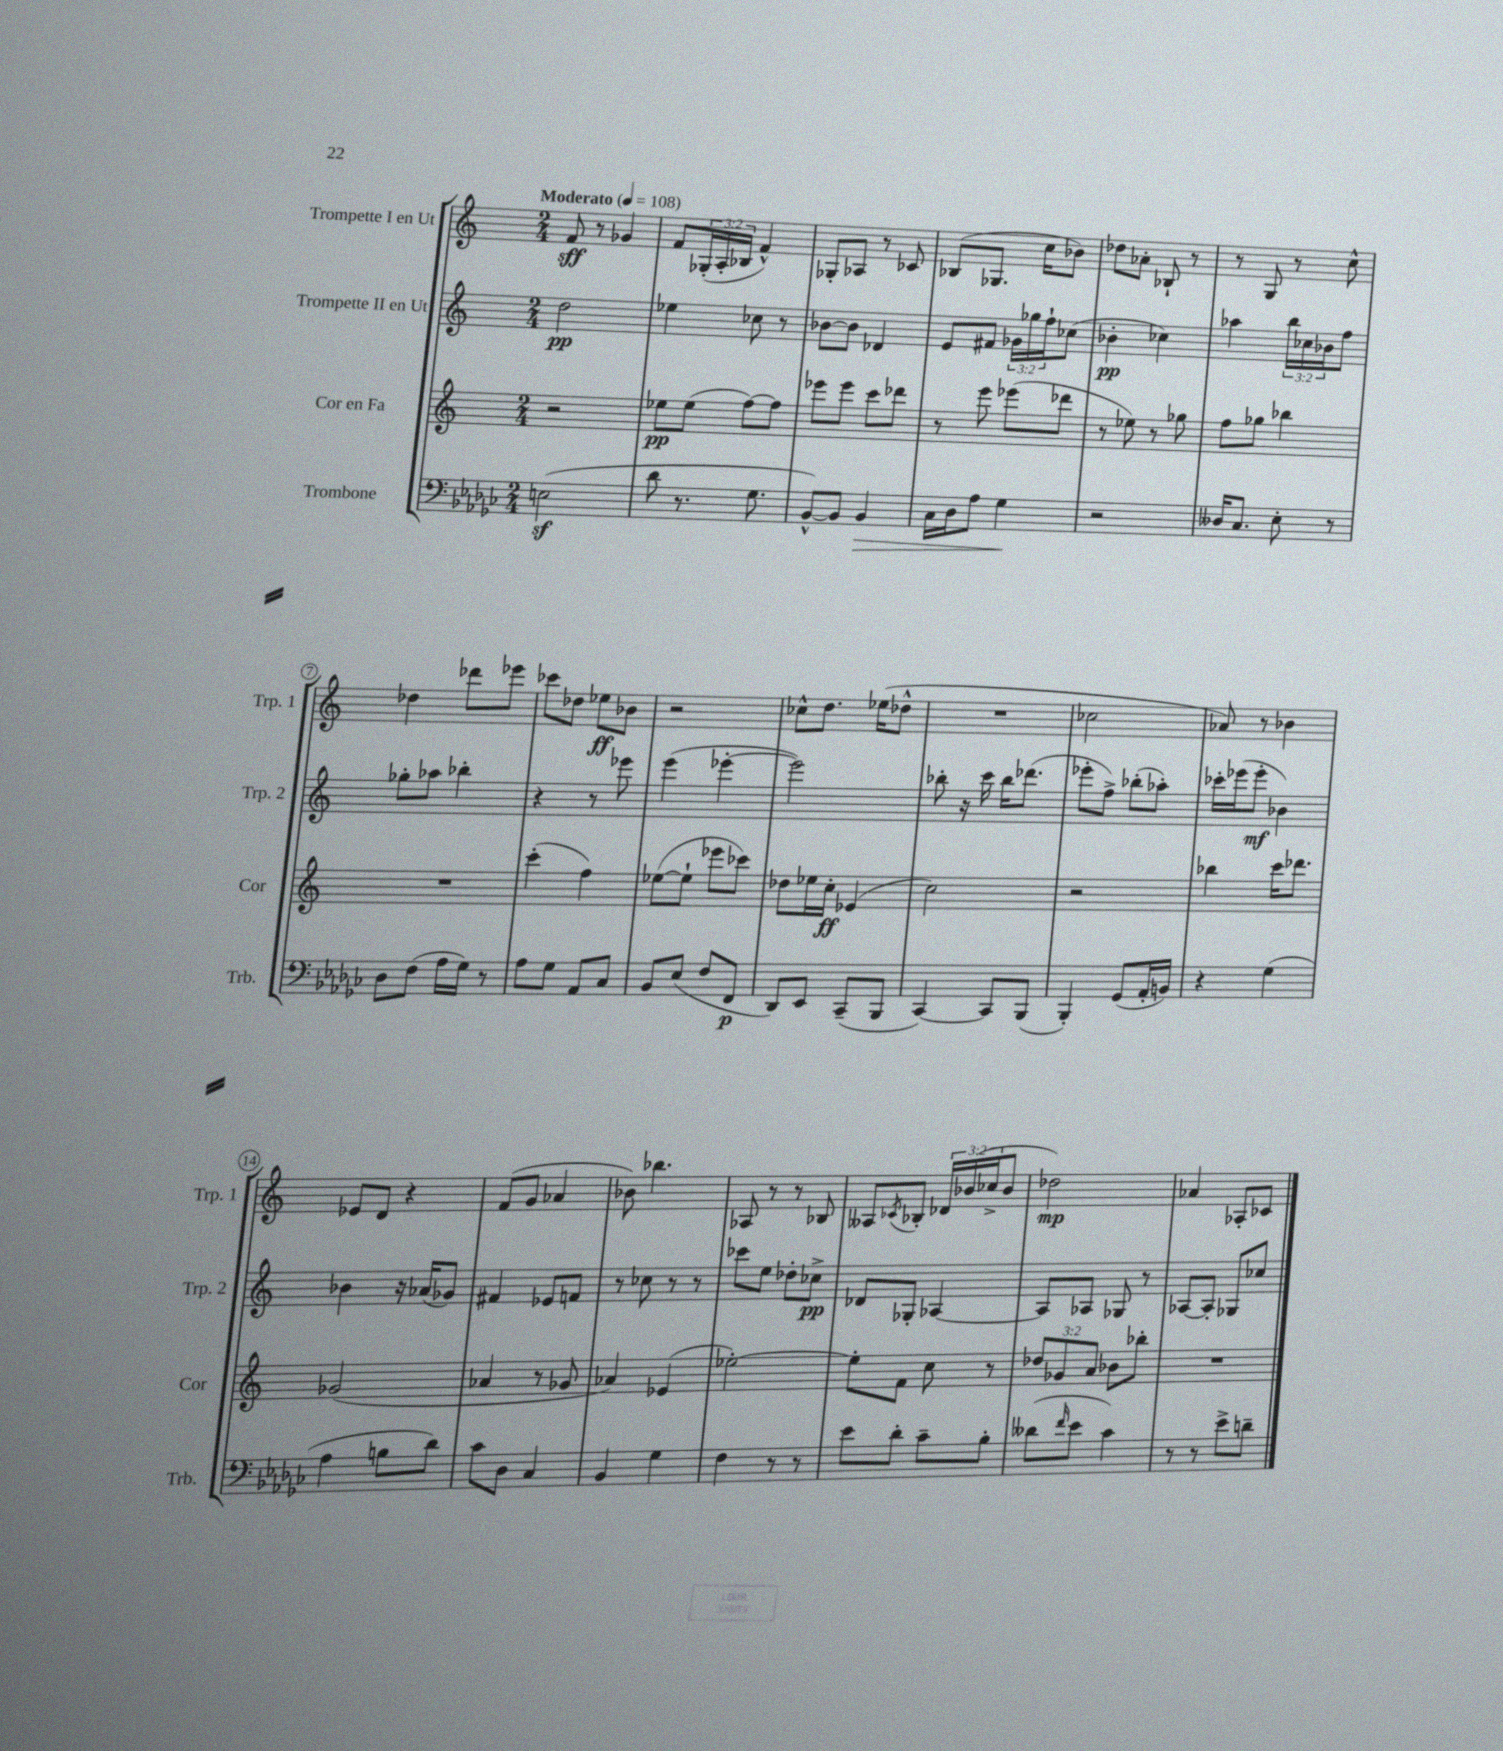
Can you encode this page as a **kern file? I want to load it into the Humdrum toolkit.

**kern	**kern	**kern	**kern
*staff4	*staff3	*staff2	*staff1
*clefF4	*clefG2	*clefG2	*clefG2
*k[b-e-a-d-g-c-]	*k[]	*k[]	*k[]
*M2/4	*M2/4	*M2/4	*M2/4
*MM108	*MM108	*MM108	*MM108
(2E\	2r	2dd\	8f/
.	.	.	8r
.	.	.	4g-/
=	=	=	=
8d-\	8ee-\L	4ee-\	8f/L
8.r	(8ee-\J	.	(24G-'/L
.	.	.	24A'/
.	.	.	24B-/JJ
.	[8ff\L)	8cc-\	4f^^/)
8.G-\	.	.	.
.	8ff\]J	8r	.
=	=	=	=
[8BB-^^/L)	8eee-\L	[8b-\L	8G-'/L
8BB-/]J	8eee-\J	8b-\]J	8A-/J
4BB-/	8ccc\L	4d-/	8r
.	8ddd-\J	.	8c-/
=	=	=	=
16C-\LL	8r	8e/L	(8B-/L
16D-\J	.	.	.
8A-\J	8eee\	8f#/J	8.G-/J
4G-\	(8eee-\L	24g-\LL	.
.	.	24gg-\	.
.	.	.	16cc\LK
.	.	24ff`\J	.
.	8ddd-\J	(8cc-\J	8b-\J)
=	=	=	=
2r	8r	4b-'\	8dd-\L
.	8ee-\)	.	8a-'\J
.	8r	4cc-\)	8B-`/
.	8gg-\	.	8r
=	=	=	=
16D--/LK	8ff\L	4aa-\	8r
8.C-/J	.	.	.
.	8gg-\J	.	8G/
8E-'\	4bb-\	24bb\LL	8r
.	.	24cc-\	.
.	.	24b-\J	.
8r	.	8ff\J	8cc^^\
=	=	=	=
8D-\L	2r	8gg-'\L	4dd-\
(8F\J	.	8aa-\J	.
16A-\LL	.	4bb-'\	8ddd-\L
16G-\JJ)	.	.	.
8r	.	.	8eee-\J
=	=	=	=
8A-\L	(4ccc'\	4r	8ccc-\L
8G-\J	.	.	8dd-\J
8AA-/L	4ff\)	8r	8ee-\L
8C-/J	.	8eee-\	8b-\J
=	=	=	=
8BB-/L	([8ee-\L	(4eee\	2r
(8E-/J	8ee-`\]J	.	.
8F/L	8eee-\L	[4eee-'\	.
8FF/J	8ccc-\J)	.	.
=	=	=	=
8DD-/L)	8dd-\L	2eee-\])	8cc-^^\L
8EE-/J	16ee-\L	.	8.dd\J
.	16cc'\JJ	.	.
(8CC-~/L	(4e-/	.	.
.	.	.	(16ee-\LK
8BBB-/J	.	.	8dd-^^\J
=	=	=	=
[4CC-/)	2cc\)	8bb-'\	2r
.	.	16r	.
.	.	16ccc\	.
8CC-/]L	.	16bb-\LK	.
.	.	(8.ddd-\J	.
(8BBB-/J	.	.	.
=	=	=	=
4BBB-'/)	2r	8eee-'\L	2cc-\
.	.	8ff^\J)	.
(8GG-/L	.	(8bb-'\L	.
16AA-'/L	.	8aa-'\J)	.
16BB/JJ)	.	.	.
=	=	=	=
4r	4bb-\	16ccc-'\LL	8a-/)
.	.	(16eee-\J	.
.	.	8eee-'\J	8r
(4G-\	16ccc\LK	4b-\)	4b-\
.	8.ddd-\J	.	.
=	=	=	=
4A-\	(2g-/	4b-\	8e-/L
.	.	.	8d/J
8B\L	.	16r	4r
.	.	(16a-/LK	.
8d-\J)	.	8g-/J)	.
=	=	=	=
8c-\L	4a-/	4f#/	(8f/L
8D-\J	.	.	8g/J
4C-/	8r	8e-/L	4a-/
.	8g-/	8f/J	.
=	=	=	=
4BB-/	4a-/)	8r	8b-\)
.	.	8cc-\	4.bb-\
4G-\	(4e-/	8r	.
.	.	8r	.
=	=	=	=
4F\	[2ee-'\)	8ccc-\L	8A-/
.	.	8ee\J	8r
8r	.	8dd-'\L	8r
8r	.	8cc-^\J	8B-/
=	=	=	=
8e-\L	8ee-'\]L	8d-/L	8A--/L
.	.	.	8qc-/
8d-'\J	8f\J	8G-'/J	8B-'/J
8c-~\L	8cc\	[4A-/	24d-/LL
.	.	.	(24b-/
.	.	.	24cc-^/J
8B-'\J	8r	.	8b-/J
=	=	=	=
(8d--\L	12dd-/L	8A-/]L	2dd-\)
.	12g-/	.	.
16qqf/	.	.	.
8e-\J	.	8A-/J	.
.	12a/J	.	.
4c-\)	8b-\L	8G-/	.
.	8bb-'\J	8r	.
=	=	=	=
8r	2r	[8A-/L	4a-/
8r	.	8A-'/]J	.
8e-^\L	.	8G-/L	8A-'/L
8d~\J	.	8cc-/J	8c-/J
==	==	==	==
*-	*-	*-	*-
